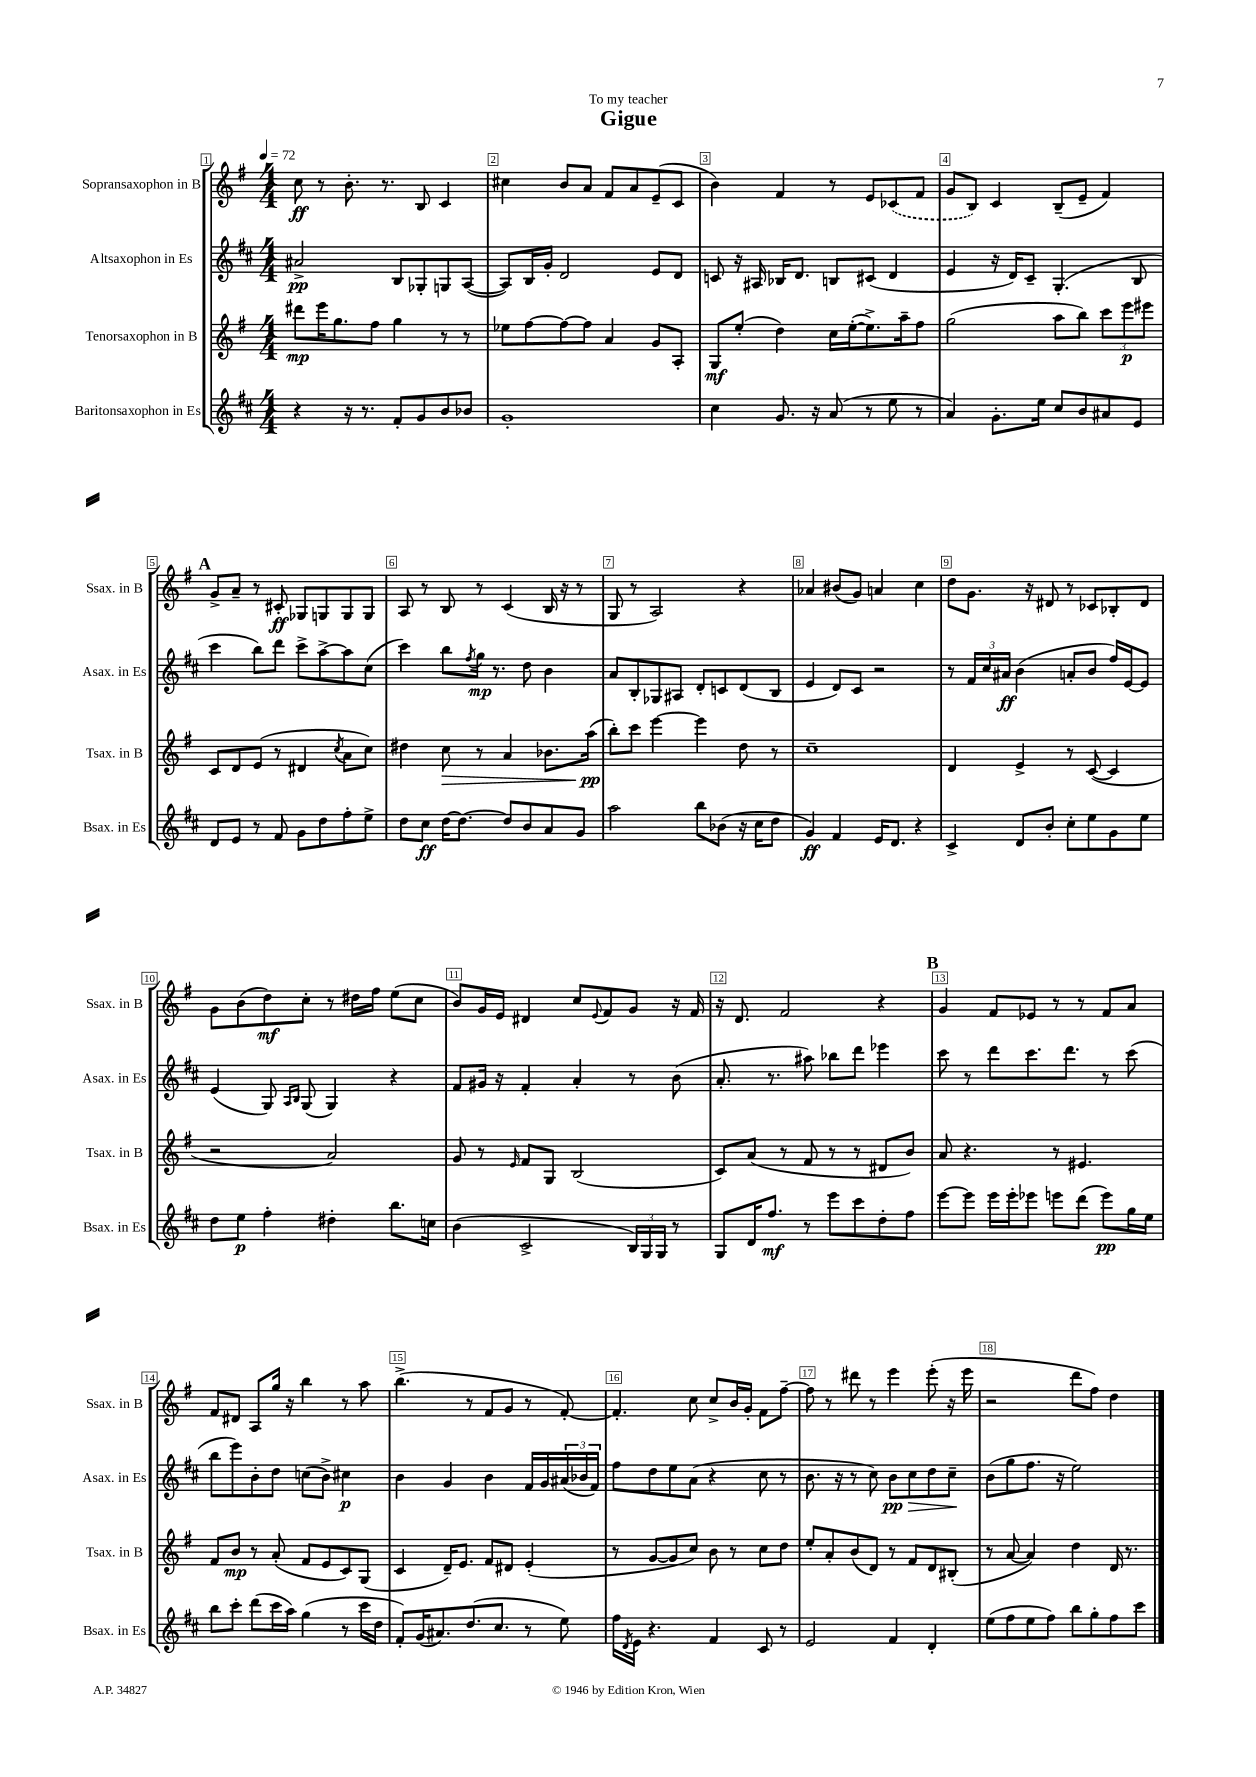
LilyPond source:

\header { title = "Gigue" dedication = "To my teacher" }
<<
\new StaffGroup <<
\new Staff = "s0" \with { instrumentName = "Sopransaxophon in B" shortInstrumentName = "Ssax. in B" } {
    \clef treble \key g \major \numericTimeSignature \time 4/4 \tempo 4 = 72
    c''8\ff r8 b'8.-. r8. b8 c'4 |
    cis''4 b'8 a'8 fis'8 a'8 e'8--( c'8 |
    b'4) fis'4 r8 e'8 \once \slurDashed ces'8( fis'8 |
    g'8 b8) c'4 b8--( e'8-- fis'4) |
    \mark \markup { \bold "A" } g'8-> a'8-- r8 cis'8-.\ff ges8 g8 g8 g8 |
    a8 r8 b8 r8 c'4( b16 r16 r8 |
    g8 r8 a2) r4 |
    aes'4 bis'8( g'8) a'4 c''4 |
    d''8 g'8. r16 dis'8 r8 ces'8 bes8-. dis'8 |
    g'8 b'8( d''8\mf) c''8-. r8 dis''16 fis''16 e''8( c''8 |
    b'8) g'16 e'16 dis'4 c''8 \appoggiatura { e'8 } fis'8 g'8 r16 fis'16 |
    r16 d'8. fis'2 r4 |
    \mark \markup { \bold "B" } g'4 fis'8 ees'8 r8 r8 fis'8 a'8 |
    fis'8 dis'8 a8 g''16 r16 b''4 r8 a''8 |
    b''4.->( r8 fis'8 g'8 r8 fis'8~-.) |
    fis'4.-. c''8 c''8-> b'16 g'16-. fis'8 fis''8~-- |
    fis''8 r8 dis'''8 r8 e'''4 e'''8-.( r16 e'''16 |
    r2 d'''8 fis''8) d''4 \bar "|." |
}
\new Staff = "s1" \with { instrumentName = "Altsaxophon in Es" shortInstrumentName = "Asax. in Es" } {
    \clef treble \key d \major \numericTimeSignature \time 4/4
    ais'2->\pp b8 ges8-. g8 a8~( |
    a8) b16 g'16-. d'2 e'8 d'8 |
    c'8 r16 ais16 bes16 d'8. b8 cis'8( d'4 |
    e'4 r16 d'16) cis'8-- g4.-.( b8 |
    \mark \markup { \bold "A" } cis'''4 b''8) d'''8 cis'''8-> a''8~-> a''8 cis''8( |
    cis'''4) b''8 \acciaccatura { fis''8 } g''16\mp r8. d''8 b'4 |
    a'8 b8-. ges8 ais8 d'8-. c'8 d'8( b8 |
    e'4 d'8) cis'8 r2 |
    r8 \tuplet 3/2 { fis'16 cis''16 ais'16\ff } b'4( a'8-. b'8 fis''16) e'16~ e'8 |
    e'4( g8) \grace { a16 b16 } g8( g4) r4 |
    fis'8 gis'16 r16 fis'4-. a'4-. r8 b'8( |
    a'8.-. r8. ais''8) bes''8 d'''8 ees'''4 |
    \mark \markup { \bold "B" } cis'''8 r8 d'''8 cis'''8. d'''8. r8 cis'''8( |
    b''8 e'''8) b'8-. d''8 c''8( b'8->) cis''4\p |
    b'4 g'4 b'4 fis'16 g'16 \tuplet 3/2 { ais'16( bes'16 fis'16) } |
    fis''8 d''8 e''8 a'8( r4 cis''8 r8 |
    b'8. r16 r8 cis''8) b'8\pp cis''8\> d''8 cis''8--\! |
    b'8( g''8 fis''8. r16 e''2) \bar "|." |
}
\new Staff = "s2" \with { instrumentName = "Tenorsaxophon in B" shortInstrumentName = "Tsax. in B" } {
    \clef treble \key g \major \numericTimeSignature \time 4/4
    dis'''8\mp e'''16 g''8. fis''8 g''4 r8 r8 |
    ees''8 fis''8~ fis''8~ fis''8 a'4 g'8 a8-. |
    g8\mf e''8-.( d''4) c''16 e''16~-.( e''8.->) a''16-- fis''8 |
    g''2( a''8 b''8) \tuplet 3/2 { c'''8 e'''8\p eis'''8 } |
    \mark \markup { \bold "A" } c'8 d'8 e'8( r8 dis'4 \acciaccatura { c''8 } a'8 c''8) |
    dis''4 c''8\> r8 a'4 bes'8. a''16\pp\!( |
    b''8-.) c'''8 e'''4~ e'''4 d''8 r8 |
    c''1-- |
    d'4 e'4-> r8 c'8~( c'4 |
    r2 a'2) |
    g'8 r8 \grace { e'16 } fis'8 g8 b2( |
    c'8) a'8( r8 fis'8 r8 r8 dis'8 b'8) |
    \mark \markup { \bold "B" } a'8 r4. r8 eis'4. |
    fis'8 b'8\mp r8 a'8-.( fis'8 e'8 c'8) g8( |
    c'4 d'16--) e'8. fis'8 dis'8 e'4-.( |
    r8 g'8~ g'8 c''8) b'8 r8 c''8 d''8 |
    e''8-. a'8-. b'8( d'8) r8 fis'8 d'8 bis8-.( |
    r8 a'8~ a'4) d''4 d'16 r8. \bar "|." |
}
\new Staff = "s3" \with { instrumentName = "Baritonsaxophon in Es" shortInstrumentName = "Bsax. in Es" } {
    \clef treble \key d \major \numericTimeSignature \time 4/4
    r4 r16 r8. fis'8-. g'8 b'8 bes'8 |
    g'1-. |
    cis''4 g'8. r16 a'8( r8 e''8 r8 |
    a'4) g'8.-. e''16 cis''8 b'8 ais'8 e'8 |
    \mark \markup { \bold "A" } d'8 e'8 r8 fis'8 g'8 d''8 fis''8-. e''8-> |
    d''8 cis''8\ff d''16~ d''8.~ d''8 b'8 a'8 g'8 |
    a''2 b''8 bes'8( r16 cis''16 d''8 |
    g'4\ff) fis'4 e'16 d'8. r4 |
    cis'4-> d'8 b'8-. cis''8-. e''8 g'8 e''8 |
    d''8 e''8\p fis''4-. dis''4-. b''8. c''16 |
    b'4( cis'2-> \tuplet 3/2 { b16) g16 g16 } r8 |
    g8 d'16 fis''8.\mf r8 e'''8 cis'''8 d''8-. fis''8 |
    \mark \markup { \bold "B" } e'''8~ e'''8 e'''16 e'''16-. ees'''8 e'''8 d'''8( e'''8\pp) g''16 e''16 |
    b''8 cis'''8-. d'''8( cis'''16 a''16) g''4( r8 cis'''16 d''16 |
    fis'8-.) g'16( ais'8.) d''8.( cis''8. r8 e''8) |
    fis''16 \acciaccatura { d'8 } e'16 r4. fis'4 cis'8 r8 |
    e'2 fis'4 d'4-. |
    e''8( fis''8 e''8 fis''8) b''8 g''8-. fis''8 cis'''8 \bar "|." |
}
>>
>>
\layout { \context { \Score \override BarNumber.break-visibility = ##(#f #t #t) barNumberVisibility = #all-bar-numbers-visible \override BarNumber.stencil = #(make-stencil-boxer 0.1 0.3 ly:text-interface::print) } }
